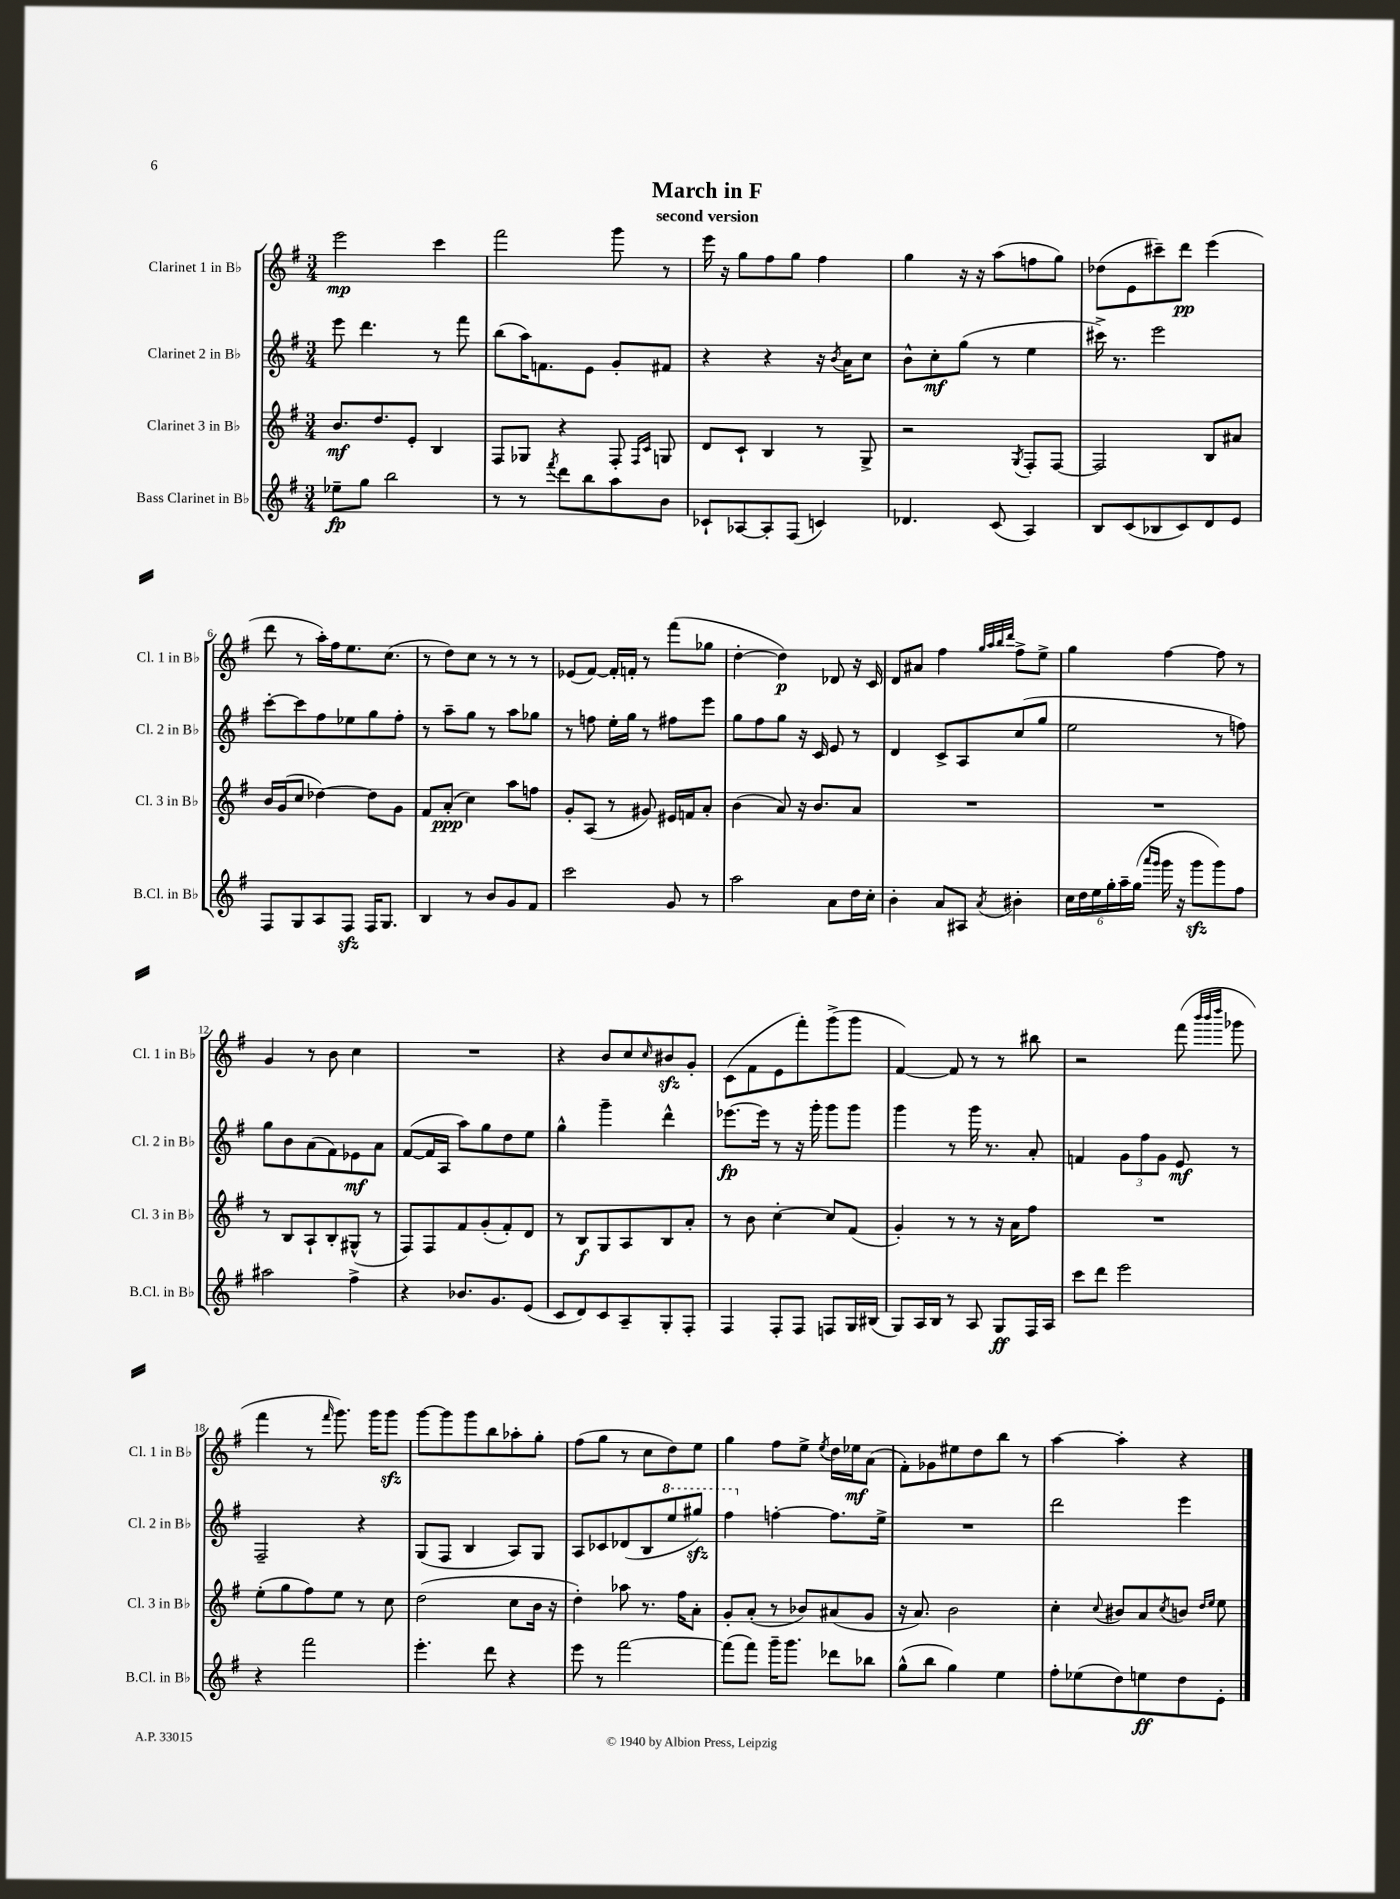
\header { title = "March in F" subtitle = "second version" }
<<
\new StaffGroup <<
\new Staff = "s0" \with { instrumentName = "Clarinet 1 in Bb" shortInstrumentName = "Cl. 1 in Bb" } {
    \clef treble \key g \major \numericTimeSignature \time 3/4
    e'''2\mp c'''4 |
    fis'''2 g'''8 r8 |
    e'''16 r16 g''8 fis''8 g''8 fis''4 |
    g''4 r16 r16 a''8( f''8 g''8) |
    des''8( e'8 cis'''8--) d'''8\pp e'''4( |
    d'''8 r8 a''16-.) fis''16 e''8. c''8.( |
    r8 d''8) c''8 r8 r8 r8 |
    ees'8( fis'8~) fis'16-. f'16-. r8 fis'''8( ges''8 |
    d''4~-. d''4\p) des'8 r16 c'16 |
    d'8 ais'8 fis''4 \grace { g''32 a''32 b''32 d'''32 } fis''8-> e''8-> |
    g''4 fis''4~ fis''8 r8 |
    g'4 r8 b'8 c''4 |
    R2. |
    r4 b'8 c''8 \grace { c''16 } bis'8\sfz g'8-. |
    c'8( fis'8 e'8 fis'''8-.) g'''8->( g'''8 |
    fis'4~) fis'8 r8 r8 bis''8 |
    r2 fis'''8( \grace { b'''32 b'''32 d''''32 } ges'''8 |
    fis'''4 r8 \grace { fis'''16 } g'''8.) g'''16 g'''8\sfz |
    g'''8~ g'''8 g'''8 b''8 aes''8-. g''8-. |
    fis''8( g''8 r8 c''8 d''8) e''8 |
    g''4 fis''8 e''8-> \acciaccatura { e''8 } d''16 ees''16\mf a'8( |
    fis'8-.) ges'8 eis''8 d''8 b''8 r8 |
    a''4~ a''4-. r4 \bar "|." |
}
\new Staff = "s1" \with { instrumentName = "Clarinet 2 in Bb" shortInstrumentName = "Cl. 2 in Bb" } {
    \clef treble \key g \major \numericTimeSignature \time 3/4
    e'''8 d'''4. r8 fis'''8 |
    b''8( a''16) f'8. e'8 g'8-. fis'8 |
    r4 r4 r16 \acciaccatura { b'8 } a'16 c''8 |
    b'8-^ c''8-.\mf g''8( r8 e''4 |
    cis'''16->) r8. e'''2 |
    c'''8~-. c'''8 fis''8 ees''8 g''8 fis''8-. |
    r8 a''8-- g''8 r8 a''8 ges''8 |
    r8 f''8 e''16-. g''16 r8 fis''8 e'''8 |
    g''8 fis''8 g''8 r16 c'16 e'8 r8 |
    d'4 c'8-> a8 c''8( g''8 |
    e''2 r8 f''8) |
    g''8 b'8 a'8( fis'8) ees'8\mf a'8 |
    fis'8~( fis'16 a16 a''8) g''8 d''8 e''8 |
    g''4-^ g'''4-- d'''4-^ |
    ees'''8.~\fp ees'''16 r8 r16 g'''16-. g'''8 g'''8 |
    g'''4 r8 g'''16 r8. a'8-. |
    f'4 \tuplet 3/2 { g'8 fis''8 g'8 } e'8\mf r8 |
    fis2-- r4 |
    g8( fis8 b4 a8) g8 |
    a8 ces'8 des'8( b8 \ottava #1 e'''8 gis'''8\sfz) |
    fis'''4 \ottava #0 f''4~-. f''8. e''16-> |
    R2. |
    d'''2 e'''4 \bar "|." |
}
\new Staff = "s2" \with { instrumentName = "Clarinet 3 in Bb" shortInstrumentName = "Cl. 3 in Bb" } {
    \clef treble \key g \major \numericTimeSignature \time 3/4
    b'8.\mf d''8. e'8-. b4 |
    fis8 ges8 r4 fis8-. \grace { fis16 c'16 } g8 |
    d'8 c'8-! b4 r8 g8-> |
    r2 \acciaccatura { g8 } fis8-. fis8~ |
    fis2 b8 ais'8 |
    b'16 g'16( c''8 des''4~) des''8 g'8 |
    fis'8 a'8-.\ppp( c''4) a''8 f''8 |
    g'8-. a8( r8 gis'8) eis'16 f'16 a'8-. |
    b'4( a'8) r16 b'8. a'8 |
    R2. |
    R2. |
    r8 b8 a8-! b8-. gis8-^( r8 |
    fis8) fis8 fis'8 g'8-.( fis'8-.) d'8 |
    r8 b8\f g8 a8 b8 a'8-. |
    r8 b'8 c''4~-. c''8 fis'8( |
    g'4-.) r8 r8 r16 a'16 fis''8 |
    R2. |
    e''8-.( g''8 fis''8) e''8 r8 c''8 |
    d''2( c''8 b'16 r16 |
    d''4-.) aes''8 r8. fis''16 a'8-. |
    g'8-. a'8-.( r8 bes'8) ais'8( g'8 |
    r16 a'8.) b'2 |
    c''4-. \appoggiatura { c''8 } bis'8 a'8 \acciaccatura { c''8 } b'8 \grace { d''16 e''16 } e''8 \bar "|." |
}
\new Staff = "s3" \with { instrumentName = "Bass Clarinet in Bb" shortInstrumentName = "B.Cl. in Bb" } {
    \clef treble \key g \major \numericTimeSignature \time 3/4
    ees''8--\fp g''8 b''2 |
    r8 r8 \acciaccatura { fis'''8 } d'''8 b''8 a''8 b'8 |
    ces'8-! aes8~ aes8-. fis8( c'4) |
    des'4. c'8( a4) |
    b8 c'8( bes8 c'8) d'8 e'8 |
    fis8 g8 a8 fis8\sfz fis16 g8. |
    b4 r8 b'8 g'8 fis'8 |
    c'''2 g'8 r8 |
    a''2 a'8 d''16 c''16-. |
    b'4-. a'8 ais8 \acciaccatura { a'8 } bis'4-. |
    \tuplet 6/4 { c''16 d''16 e''16 g''16-. a''16-- g''16( } \grace { a'''16 g'''16 } g'''16 r16 g'''8\sfz g'''8) fis''8 |
    ais''2 fis''4-> |
    r4 bes'8. g'8. e'8( |
    c'8 d'8) c'8 a8-- g8-. fis8-. |
    fis4 fis8-. fis8 f8 g16 bis16( |
    g8) a16 b16 r8 a8 g8\ff fis16 a16 |
    c'''8 d'''8 e'''2 |
    r4 fis'''2 |
    e'''4.-. d'''8 r4 |
    e'''8 r8 fis'''2~ |
    fis'''8( fis'''8) g'''16-- g'''8. des'''8 bes''8 |
    g''8-^( b''8 g''4) e''4 |
    fis''8-. ees''8( d''8) e''8\ff d''8 e'8-. \bar "|." |
}
>>
>>
